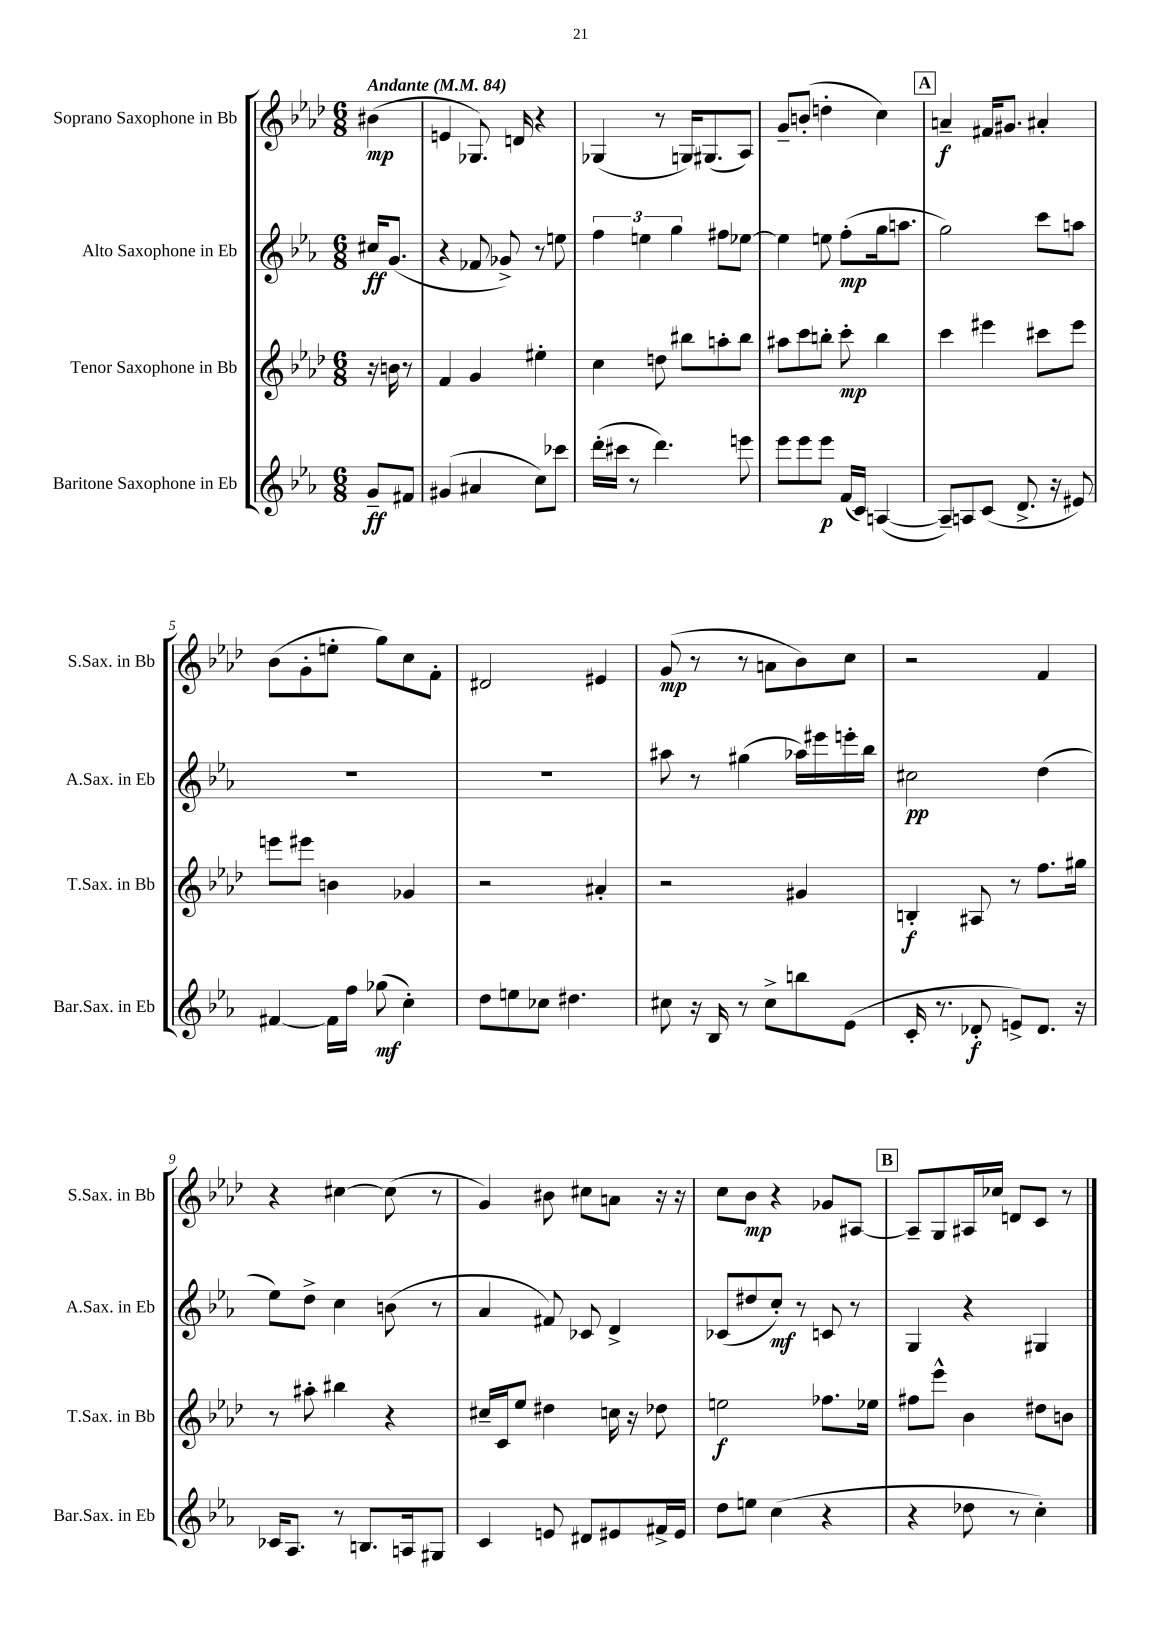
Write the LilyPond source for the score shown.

<<
\new StaffGroup <<
\new Staff = "s0" \with { instrumentName = "Soprano Saxophone in Bb" shortInstrumentName = "S.Sax. in Bb" } {
    \clef treble \key aes \major \numericTimeSignature \time 6/8 \partial 4 \tempo "Andante" 4 = 84
    bis'4\mp( |
    e'4 ges8.) d'16 r4 |
    ges4( r8 g16) gis8.( aes8) |
    g'8-- b'8-.( d''4-. c''4) |
    \mark \markup { \box "A" } a'4--\f fis'16 gis'8. ais'4-. |
    bes'8( g'8-. e''8-. g''8) c''8 f'8-. |
    dis'2 eis'4 |
    g'8\mp( r8 r8 a'8 bes'8) c''8 |
    r2 f'4 |
    r4 cis''4~ cis''8( r8 |
    g'4) bis'8 cis''8 a'8 r16 r16 |
    c''8 bes'8\mp r4 ges'8 ais8~ |
    \mark \markup { \box "B" } ais8-- g8 ais16 ces''16 d'8 c'8 r8 \bar "|." |
}
\new Staff = "s1" \with { instrumentName = "Alto Saxophone in Eb" shortInstrumentName = "A.Sax. in Eb" } {
    \clef treble \key ees \major \numericTimeSignature \time 6/8 \partial 4
    cis''16\ff g'8.( |
    r4 fes'8 ges'8->) r8 e''8 |
    \tuplet 3/2 { f''4 e''4 g''4 } fis''8 ees''8~ |
    ees''4 e''8 f''8-.\mp( g''16 a''8. |
    \mark \markup { \box "A" } g''2) c'''8 a''8 |
    R2. |
    R2. |
    ais''8 r8 gis''4( aes''16) eis'''16 e'''16-. bes''16 |
    cis''2\pp d''4( |
    ees''8) d''8-> c''4 b'8( r8 |
    aes'4 fis'8) ces'8 d'4-> |
    ces'8( dis''8 c''8-.\mf) r8 c'8 r8 |
    \mark \markup { \box "B" } g4 r4 gis4 \bar "|." |
}
\new Staff = "s2" \with { instrumentName = "Tenor Saxophone in Bb" shortInstrumentName = "T.Sax. in Bb" } {
    \clef treble \key aes \major \numericTimeSignature \time 6/8 \partial 4
    r16 b'16 r8 |
    f'4 g'4 eis''4-. |
    c''4 d''8 bis''8 a''8-. bis''8 |
    ais''8 c'''8 b''8-. c'''8-.\mp b''4 |
    \mark \markup { \box "A" } c'''4 eis'''4 cis'''8 eis'''8 |
    e'''8 eis'''8 b'4 ges'4 |
    r2 ais'4-. |
    r2 gis'4 |
    b4-.\f ais8 r8 f''8. gis''16 |
    r8 ais''8-. bis''4 r4 |
    cis''16-- c'16 ees''8 dis''4 c''16 r16 des''8 |
    e''2\f fes''8. ees''16 |
    \mark \markup { \box "B" } fis''8 ees'''8-^ bes'4 dis''8 b'8 \bar "|." |
}
\new Staff = "s3" \with { instrumentName = "Baritone Saxophone in Eb" shortInstrumentName = "Bar.Sax. in Eb" } {
    \clef treble \key ees \major \numericTimeSignature \time 6/8 \partial 4
    g'8--\ff fis'8 |
    gis'4( ais'4 c''8) ces'''8 |
    d'''16-.( cis'''16 r8 d'''4.) e'''8 |
    ees'''8 ees'''8 ees'''8\p f'16( c'16) a4~( |
    \mark \markup { \box "A" } a8--) a8 c'8( d'8.-> r16 eis'8) |
    fis'4~ fis'16 f''16 ges''8\mf( c''4-.) |
    d''8 e''8 ces''8 dis''4. |
    cis''8 r16 bes16 r8 cis''8-> b''8 ees'8( |
    c'16-. r8. des'8-.\f e'8->) des'8. r16 |
    ces'16 aes8. r8 b8. a16 gis8 |
    c'4 e'8 dis'8 eis'8 fis'16-> eis'16 |
    d''8 e''8 c''4( r4 |
    \mark \markup { \box "B" } r4 des''8 r8 c''4-.) \bar "|." |
}
>>
>>
